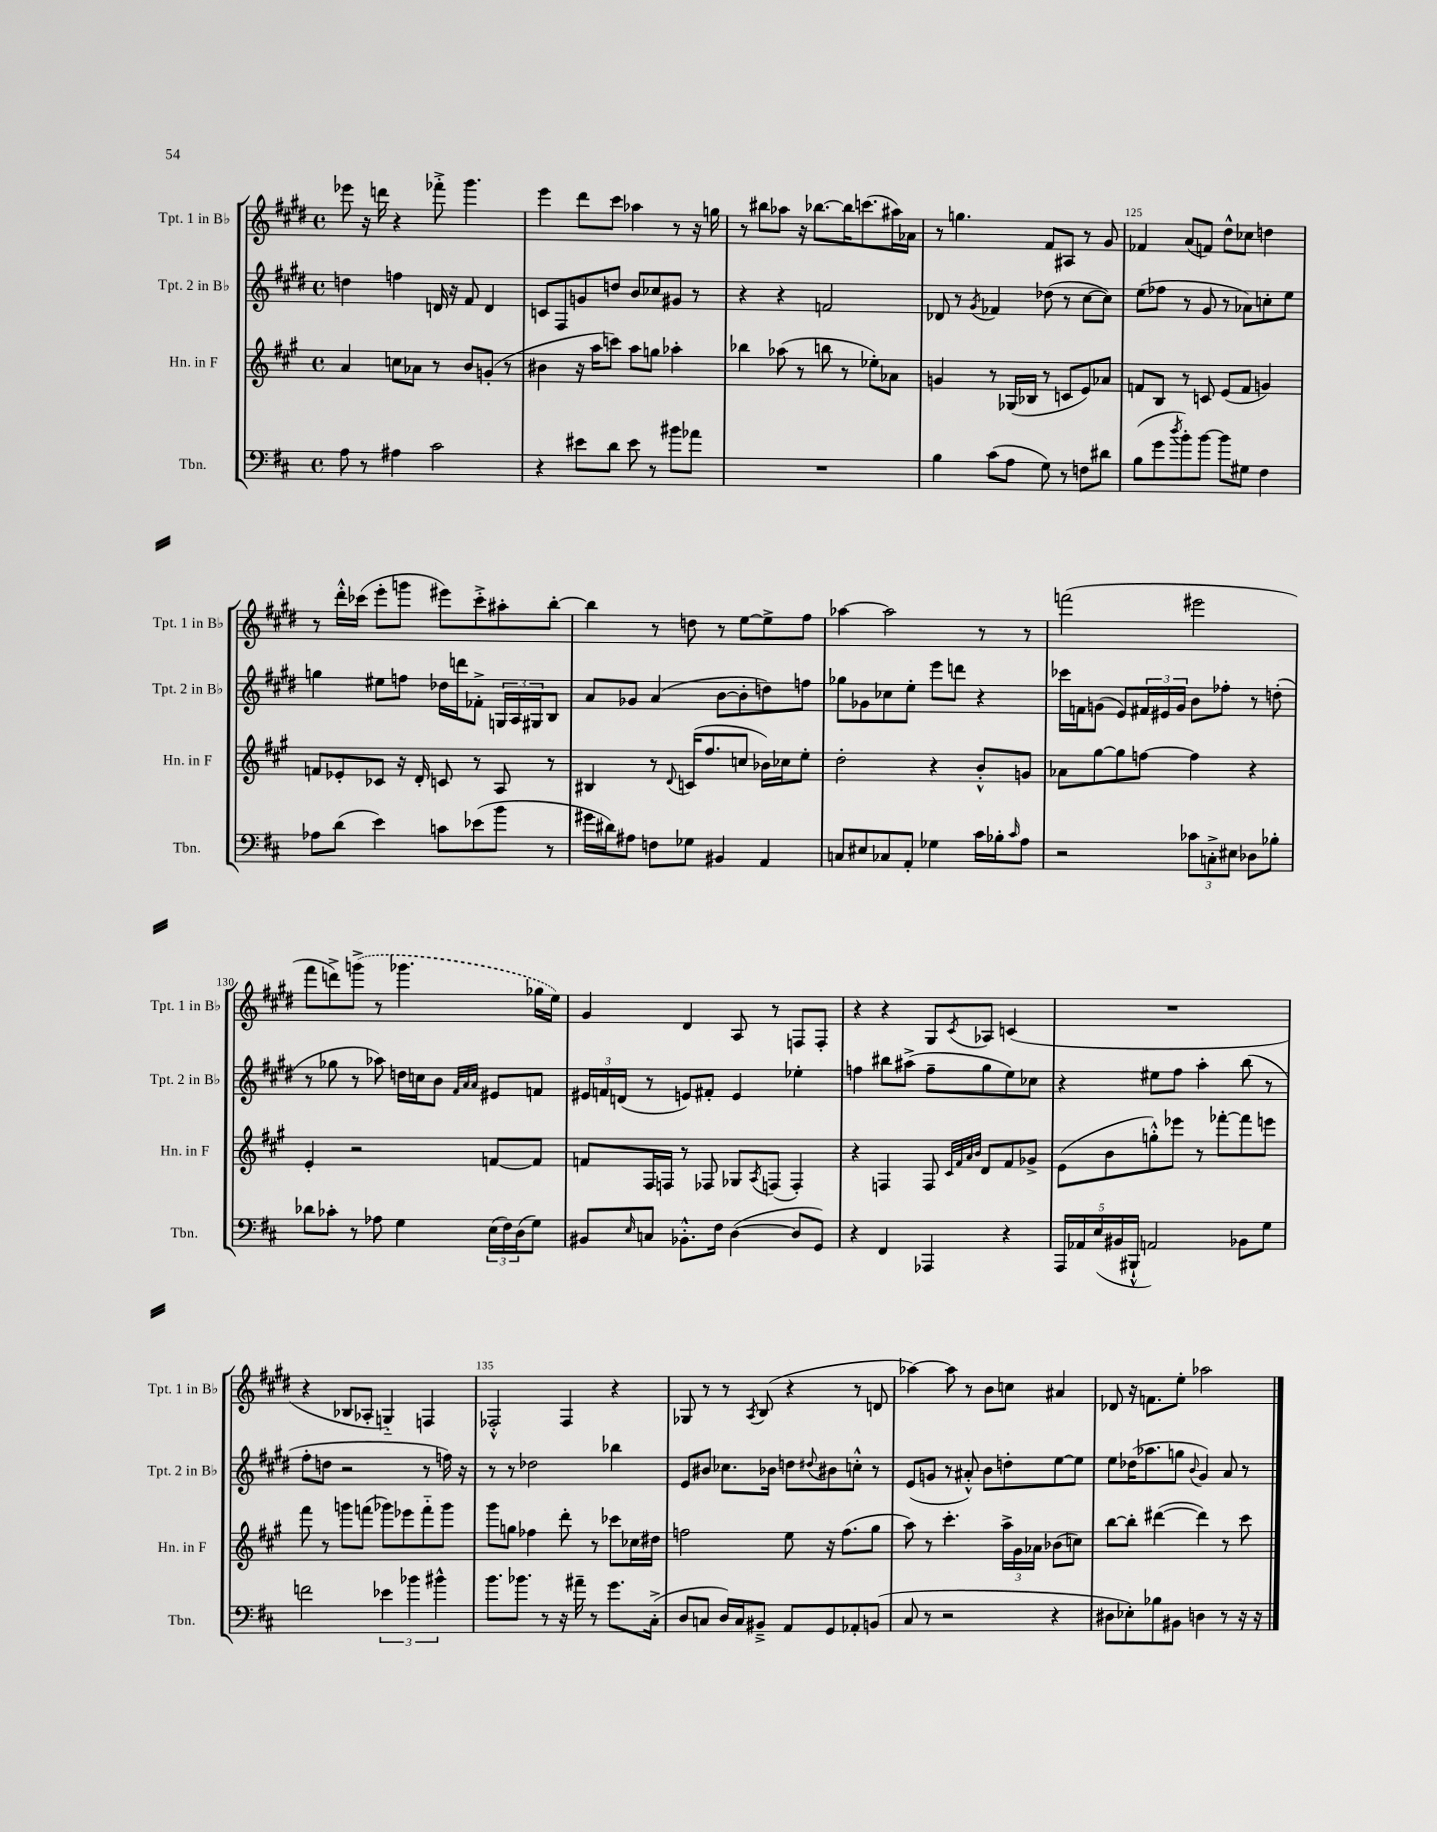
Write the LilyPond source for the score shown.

<<
\new StaffGroup <<
\new Staff = "s0" \with { instrumentName = "Tpt. 1 in Bb" shortInstrumentName = "Tpt. 1 in Bb" } {
    \clef treble \key e \major \defaultTimeSignature \time 4/4
    ees'''8 r16 d'''16 r4 fes'''8-.-> gis'''4. |
    e'''4 dis'''8 cis'''8 aes''4 r8 r16 g''16 |
    r8 bis''8 aes''8 r16 bes''8.~ bes''16 c'''8.( ais''16) aes'16 |
    r8 g''4. fis'8 ais8 r8 gis'8 |
    fes'4 a'8( f'8) dis''8-^ ces''8 d''4 |
    r8 dis'''16-.-^ ces'''16( e'''8-. g'''8 eis'''8) ces'''8-.-> ais''8-. b''8~-. |
    b''4 r8 d''8 r8 e''8~ e''8-> fis''8 |
    aes''4~ aes''2 r8 r8 |
    f'''2( eis'''2 |
    fis'''8 d'''8->) \once \slurDashed g'''8->( r8 ges'''4. ges''16 e''16) |
    gis'4 dis'4 a8 r8 f8 f8-. |
    r4 r4 gis8 \acciaccatura { cis'8 } aes8 c'4( |
    R1 |
    r4 bes8 aes8-. g4-_) f4 |
    fes2-.-^ fes4 r4 |
    ges8 r8 r8 \acciaccatura { a8 } b8( r4 r8 d'8 |
    aes''4~) aes''8 r8 b'8 c''8 ais'4 |
    des'8 r16 f'8. e''8-. aes''2 \bar "|." |
}
\new Staff = "s1" \with { instrumentName = "Tpt. 2 in Bb" shortInstrumentName = "Tpt. 2 in Bb" } {
    \clef treble \key e \major \defaultTimeSignature \time 4/4
    d''4 f''4 d'16 r16 fis'8 d'4 |
    c'8 fis8 g'8 d''8 b'8 ces''8 gis'8 r8 |
    r4 r4 f'2 |
    des'8 r8 \acciaccatura { gis'8 } fes'4 des''8( r8 cis''8~ cis''8) |
    e''8( fes''8 r8 gis'8 r8 aes'8) c''8-. e''8 |
    g''4 eis''8 f''8 des''16 d'''16 fes'8-.-> \tuplet 3/2 { g16 a16 gis16 } b8 |
    a'8 ges'8 a'4( b'8~ b'8-. d''8) f''8 |
    ges''8 ges'8 ces''8 e''8-. e'''8 d'''8 r4 |
    ces'''16 f'16 g'8( e'8) \tuplet 3/2 { fis'16 eis'16 g'16 } b'8 fes''8-. r8 d''8-.( |
    r8 ges''8 r8 aes''8) d''16 c''16 b'8 \grace { fis'32 a'32 a'32 } eis'8 f'8 |
    \tuplet 3/2 { eis'16 f'16 d'16( } r8 e'8) fis'8-. e'4 ees''4-. |
    f''4 bis''8 ais''8->( f''8-- gis''8 e''8) ces''8 |
    r4 eis''8 fis''8 a''4-. b''8( r8 |
    fis''8-. d''8 r2 r8 f''16) r16 |
    r8 r8 des''2 bes''4 |
    e'8 bis'8 ces''8. bes'16 d''8 \appoggiatura { dis''8 } bis'8 c''8-.-^ r8 |
    e'8( g'8 r8 ais'8-.-^) b'8 d''8-. e''8~ e''8 |
    e''8 des''16( aes''8. g''8 \appoggiatura { b'8 } gis'4) a'8 r8 \bar "|." |
}
\new Staff = "s2" \with { instrumentName = "Hn. in F" shortInstrumentName = "Hn. in F" } {
    \clef treble \key a \major \defaultTimeSignature \time 4/4
    a'4 c''8 aes'8 r8 b'8 g'8-.( r8 |
    bis'4 r16 a''16 c'''8) a''8 g''8 aes''4-. |
    bes''4 aes''8( r8 b''8 r8 ees''8-.) aes'8 |
    g'4 r8 ges16( bes16 r8 c'8 e'8) aes'8 |
    f'8 b8 r8 c'8 e'8( f'8 g'4) |
    f'8 ees'8-. ces'8 r16 d'16-. c'8 r8 a8 r8 |
    bis4 r8 \appoggiatura { d'8 } c'16( fis''8. c''8 bes'16) ces''16 e''8-. |
    d''2-. r4 b'8-.-^ g'8 |
    aes'8 gis''8~ gis''8 f''8~ f''4 r4 |
    e'4-. r2 f'8~ f'8 |
    f'8 fis16 f16 r8 fes8 ges8 \acciaccatura { a8 } f8( f4-.) |
    r4 f4 f8 \grace { cis'32 fis'32 a'32 b'32 } d'8 fis'8 ges'8-> |
    e'8( b'8 g''8-.-^) ees'''8 r8 fes'''8~-. fes'''8 e'''8 |
    fis'''8 r8 g'''8 f'''8( ges'''8) ees'''8 f'''8-_ ges'''8 |
    gis'''8 g''8 fes''4 d'''8-. r8 ces'''8 ces''16 dis''16 |
    f''2 e''8 r16 f''8.( gis''8 |
    a''8) r8 cis'''4.-. \tuplet 3/2 { a''16-> gis'16 aes'16 } bes'8( c''8) |
    b''8~ b''8-. dis'''4~( dis'''4) r8 cis'''8 \bar "|." |
}
\new Staff = "s3" \with { instrumentName = "Tbn." shortInstrumentName = "Tbn." } {
    \clef bass \key d \major \defaultTimeSignature \time 4/4
    a8 r8 ais4 cis'2 |
    r4 eis'8 d'8 eis'8 r8 bis'8 aes'8 |
    R1 |
    b4 cis'8( a8 g8) r8 f8 dis'8 |
    b8( g'8 \acciaccatura { d''8 } b'8-.) b'8~ b'8 gis8 fis4 |
    aes8 d'8( e'4) c'8 ees'8( b'8 r8 |
    gis'16 dis'16) ais8 f8 ges8 bis,4 a,4 |
    c8 eis8 ces8 a,8-. ges4 cis'16 bes16-. \grace { cis'16 } a8 |
    r2 \tuplet 3/2 { ces'8 c8-.-> eis8 } des8 bes8-. |
    des'8 ces'8-. r8 aes8 g4 \tuplet 3/2 { e16( fis16) d16( } g8) |
    bis,8 \grace { e16 } c8 bes,8.-.-^ fis16 d4~( d8 g,8) |
    r4 fis,4 aes,,4 r4 |
    \tuplet 5/4 { a,,16 aes,16 e16( bis,16 bis,,16-!-^ } a,2) bes,8 g8 |
    f'2 \tuplet 3/2 { ees'4 bes'4 bis'4-^ } |
    b'8. bes'8. r8 r16 ais'16-- r8 g'8. cis16-.->( |
    d8 c8 d16) c16 bis,8---> a,8 g,8 aes,8-. b,8( |
    cis8 r8 r2 r4 |
    dis8 ees8-.) bes8 bis,8 d4 r8 r16 r16 \bar "|." |
}
>>
>>
\layout { \context { \Score currentBarNumber = #121 \override BarNumber.break-visibility = ##(#f #t #t) barNumberVisibility = #(every-nth-bar-number-visible 5) } }
